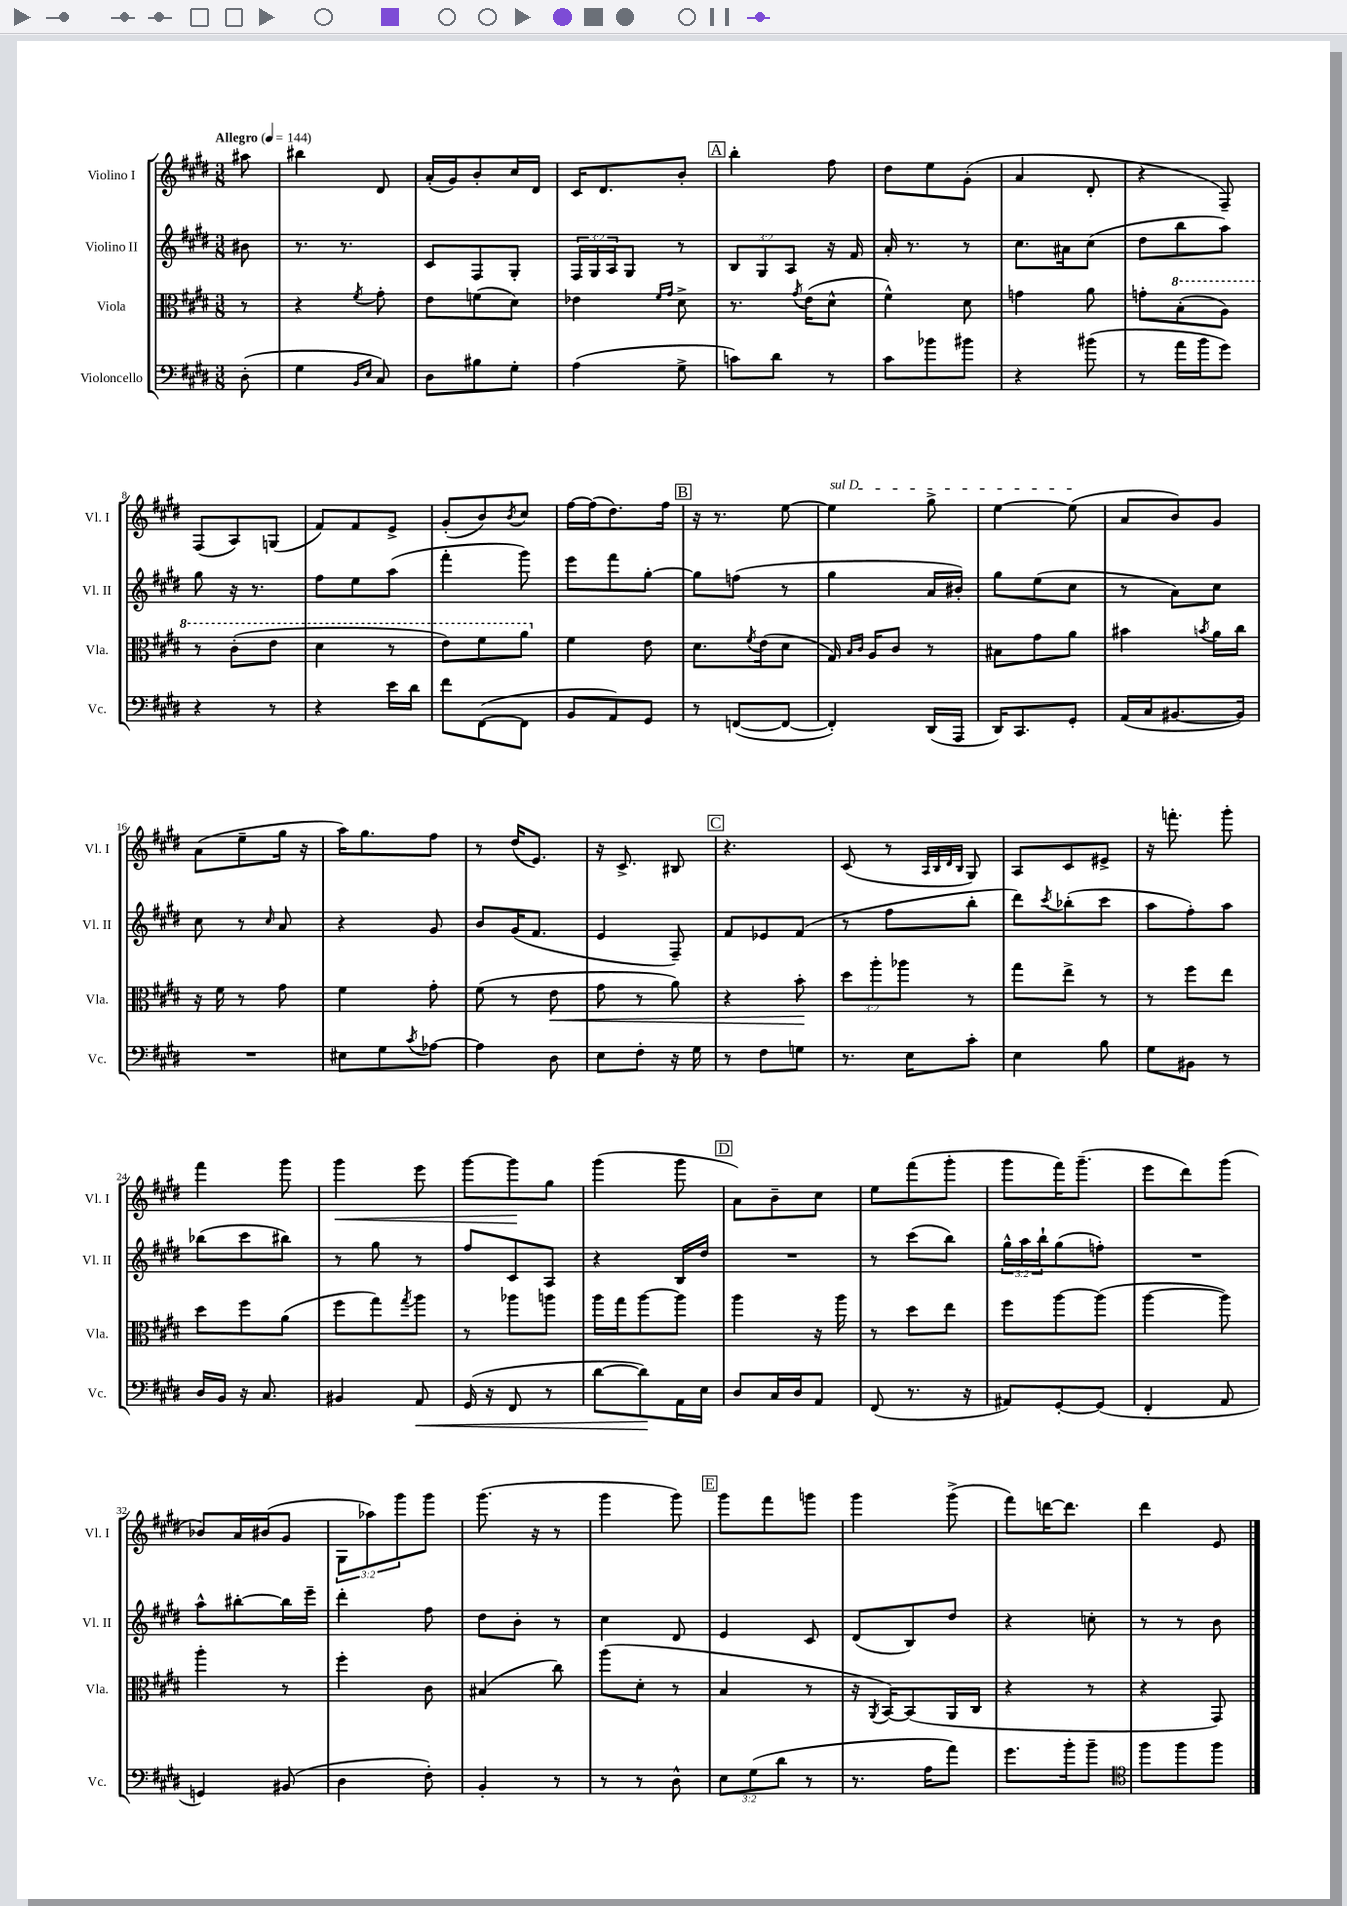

**kern	**kern	**kern	**kern
*staff4	*staff3	*staff2	*staff1
*clefF4	*clefC3	*clefG2	*clefG2
*k[f#c#g#d#]	*k[f#c#g#d#]	*k[f#c#g#d#]	*k[f#c#g#d#]
*M3/8	*M3/8	*M3/8	*M3/8
*MM144	*MM144	*MM144	*MM144
(8D#'\	8r	8b#\	8aa#\
=	=	=	=
4G#\	4r	8.r	4bb#\
.	.	8.r	.
16qqBB/LL	.	.	.
16qqE/JJ	8qf#/	.	.
8C#/)	8g#'\	.	8d#/
=	=	=	=
8D#\L	8e\L	8c#/L	(16a'/LL
.	.	.	16g#/J)
8B#\	(8f\	8F#/	8b'/
8G#'\J	8d#\J)	8G#'/J	16cc#/L
.	.	.	16d#/JJ
=	=	=	=
(4A\	4e-\	24F#/LL	16c#/LK
.	.	24G#/	.
.	.	.	8.d#/
.	.	24A/J	.
.	.	8G#/J	.
.	16qqf#/LL	.	.
.	16qqg#/JJ	.	.
8G#^\	8d#^\	8r	8b'/J
=	=	=	=
8c\L)	8.r	12B/L	4bb'\
.	.	12G#/	.
8d#\J	.	.	.
.	.	12A/J	.
.	8qg#/	.	.
.	(16e\LK	.	.
8r	8d#^^\J	16r	8ff#\
.	.	16f#/	.
=	=	=	=
8c#\L	4f#^^\)	16a'/	8dd#\L
.	.	8.r	.
8b-\	.	.	8ee\
8b#\J	8d#\	8r	(8g#'\J
=	=	=	=
4r	4g\	8.cc#\L	4a/
.	.	16a#\k	.
(8b#\	8a\	(8cc#\J	8d#'/
=	=	=	=
8r	8g'\L	8dd#\L	4r
16a\LL	(8b'\	8bb\	.
16b\J	.	.	.
8g#\J)	8a\J)	8aa\J)	8F#~/)
=	=	=	=
4r	8r	8gg#\	(8F#/L
.	(8cc#'\L	16r	8A/)
.	.	8.r	.
8r	8ee\J	.	(8G/J
=	=	=	=
4r	4dd#\	8ff#\L	8f#/L)
.	.	8ee\	8f#/
16e\LL	8r	(8aa\J	8e^/J
16d#\JJ	.	.	.
=	=	=	=
8f#\L	8ee\L)	4fff#'\	(8g#'/L
([8FF#\	8ff#\	.	8b/)
.	.	.	8qb/
8FF#\]J	8aa\J	8ggg#\)	8cc#/J
=	=	=	=
8BB/L	4f#\	8eee\L	[16ff#\LL
.	.	.	(16ff#\]J
8AA/)	.	8fff#\	8.dd#\)
8GG#/J	8e\	[8gg#'\J	.
.	.	.	16ff#\Jk
=	=	=	=
8r	8.d#\L	8gg#\]L	16r
.	.	.	8.r
([8FF/L	.	(8ff\J	.
.	8qf#/	.	.
.	(16e\k	.	.
8FF/_J	8d#\J	8r	[8ee\
=	=	=	=
4FF'/])	16G#/)	4gg#\	4ee\]
.	16qqB/LL	.	.
.	16qqc#/JJ	.	.
.	16A/LK	.	.
.	8c#/J	.	.
(16DD#/LL	8r	16a/LL	8gg#^\
16AAA/JJ	.	16b#'/JJ)	.
=	=	=	=
16DD#/LK)	8B#\L	8gg#\L	[4ee\
8.CC#/	.	.	.
.	8g#\	(8ee\	.
8GG#'/J	8a\J	8cc#\J	(8ee\]
=	=	=	=
(16AA/LL	4b#\	8r	8a/L
16C#/J	.	.	.
[8.BB#/	.	8a\L)	8b/)
.	8qb/	.	.
.	16a\LL	8cc#\J	8g#/J
16BB#/]Jk)	16cc#\JJ	.	.
=	=	=	=
4.r	16r	8cc#\	(8a\L
.	16f#\	.	.
.	8r	8r	8ee~\
.	.	16qqcc#/	.
.	8g#\	8a/	16gg#\Jk
.	.	.	16r
=	=	=	=
8E#\L	4f#\	4r	16aa\LK)
.	.	.	8.gg#\
8G#\	.	.	.
8qc#/	.	.	.
[8A-\J	8g#'\	8g#/	8ff#\J
=	=	=	=
4A-\]	(8f#\	8b/L	8r
.	8r	(16g#/K	(16dd#/LK
.	.	8.f#/J	8.e/J)
8D#\	8e\	.	.
=	=	=	=
8E\L	8g#\	4e/	16r
.	.	.	8.c#^/
8F#'\J	8r	.	.
16r	8a\)	8F#~/)	8B#/
16G#\	.	.	.
=	=	=	=
8r	4r	8f#/L	4.r
8F#\L	.	8e-/	.
8G\J	8b'\	(8f#/J	.
=	=	=	=
8.r	12dd#\L	8r	(8c#/
.	12aa'\	.	.
.	.	8ff#\L	8r
.	12aa-\J	.	.
16E\LK	.	.	.
.	.	.	32qqA/LLL
.	.	.	32qqB/
.	.	.	32qqd#/
.	.	.	32qqB/JJJ
8c#'\J	8r	8bb'\J	8G#/)
=	=	=	=
4E\	8gg#\L	8ddd#\L)	8A/L
.	.	8qccc#/	.
.	8ee^\J	(8bb-'\	8c#/
8B\	8r	8ccc#\J	8e#^/J
=	=	=	=
8G#\L	8r	8aa\L	16r
.	.	.	8.fff'\
8BB#\J	8ff#\L	8ff#'\)	.
8r	8ee\J	8aa\J	8ggg#'\
=	=	=	=
16D#/LL	8dd#\L	(8bb-\L	4fff#\
16BB/JJ	.	.	.
16r	8ff#\	8ccc#\	.
8.C#/	.	.	.
.	(8a\J	8bb#\J)	8ggg#\
=	=	=	=
4BB#/	8ff#\L	8r	4ggg#\
.	8gg#\)	8gg#\	.
.	8qgg#/	.	.
8AA/	8aa\J	8r	8eee\
=	=	=	=
(16GG#/	8r	8ff#/L	[8ggg#\L
16r	.	.	.
8FF#/	8aa-\L	8c#/	8ggg#\]
8r	8aa\J	8A/J	8gg#\J
=	=	=	=
[8d#\L	16aa\LL	4r	(4ggg#\
.	16gg#\J	.	.
8d#\])	[8aa\	.	.
16AA\L	8aa\]J	16B/LL	8ggg#\
16E\JJ	.	16dd#/JJ	.
=	=	=	=
8D#/L	4aa\	4.r	8a\L)
16C#/L	.	.	8b~\
16D#/J	.	.	.
8AA/J	16r	.	8cc#\J
.	16aa\	.	.
=	=	=	=
(8FF#/	8r	8r	8ee\L
8.r	8dd#\L	(8ccc#\L	(8fff#\
.	8ee\J	8bb\J)	8ggg#'\J
16r	.	.	.
=	=	=	=
8AA#/L)	8ff#\L	24gg#^^\LL	8ggg#\L
.	.	24aa\	.
.	.	24bb`\J	.
[8GG#'/	[8aa\	(8gg#\	16fff#\K)
.	.	.	(8.ggg#~\J
(8GG#/]J	(8aa\]J	8ff'\J)	.
=	=	=	=
4FF#'/	[4aa\	4.r	8eee\L
.	.	.	8ddd#\)
8AA/	8aa\])	.	(8ggg#\J
=	=	=	=
4GG/)	4aa'\	8aa^^\L	8b-/L)
.	.	[8bb#'\	16a/L
.	.	.	(16b#/J
(8BB#/	8r	16bb#\]L	8g#/J
.	.	16eee~\JJ	.
=	=	=	=
4D#\	4ff#'\	4ddd#'\	12G#\L
.	.	.	12aa-\)
.	.	.	12ggg#\
8F#'\)	8c#\	8ff#\	8ggg#\J
=	=	=	=
4BB'/	(4B#/	8dd#\L	(8.ggg#\
.	.	8b'\J	.
.	.	.	16r
8r	8cc#\)	8r	8r
=	=	=	=
8r	(8aa\L	4cc#\	4ggg#\
8r	8d#'\J	.	.
8D#^^\	8r	8d#/	8ggg#\)
=	=	=	=
12E\L	4B/	4e/	8ggg#\L
(12G#\	.	.	.
.	.	.	8fff#\
12d#\J	.	.	.
8r	8r	8c#/	8ggg\J
=	=	=	=
8.r	16r	(8d#/L	4ggg#\
.	8qAA/	.	.
.	[16BB/LK)	.	.
.	(8BB/]	8B/)	.
16A\LK	.	.	.
8a\J)	16AA/L	8dd#/J	(8ggg#^\
.	16C#/JJ	.	.
=	=	=	=
8.g#\L	4r	4r	8fff#\L)
.	.	.	[16ddd\K
16b'\k	.	.	8.ddd\]J
8b~\J	8r	8cc'\	.
=	=	=	=
*clefC4	*	*	*
8ff#\L	4r	8r	4ddd#\
8ff#\	.	8r	.
8ff#\J	8GG#/)	8b\	8e/
==	==	==	==
*-	*-	*-	*-
